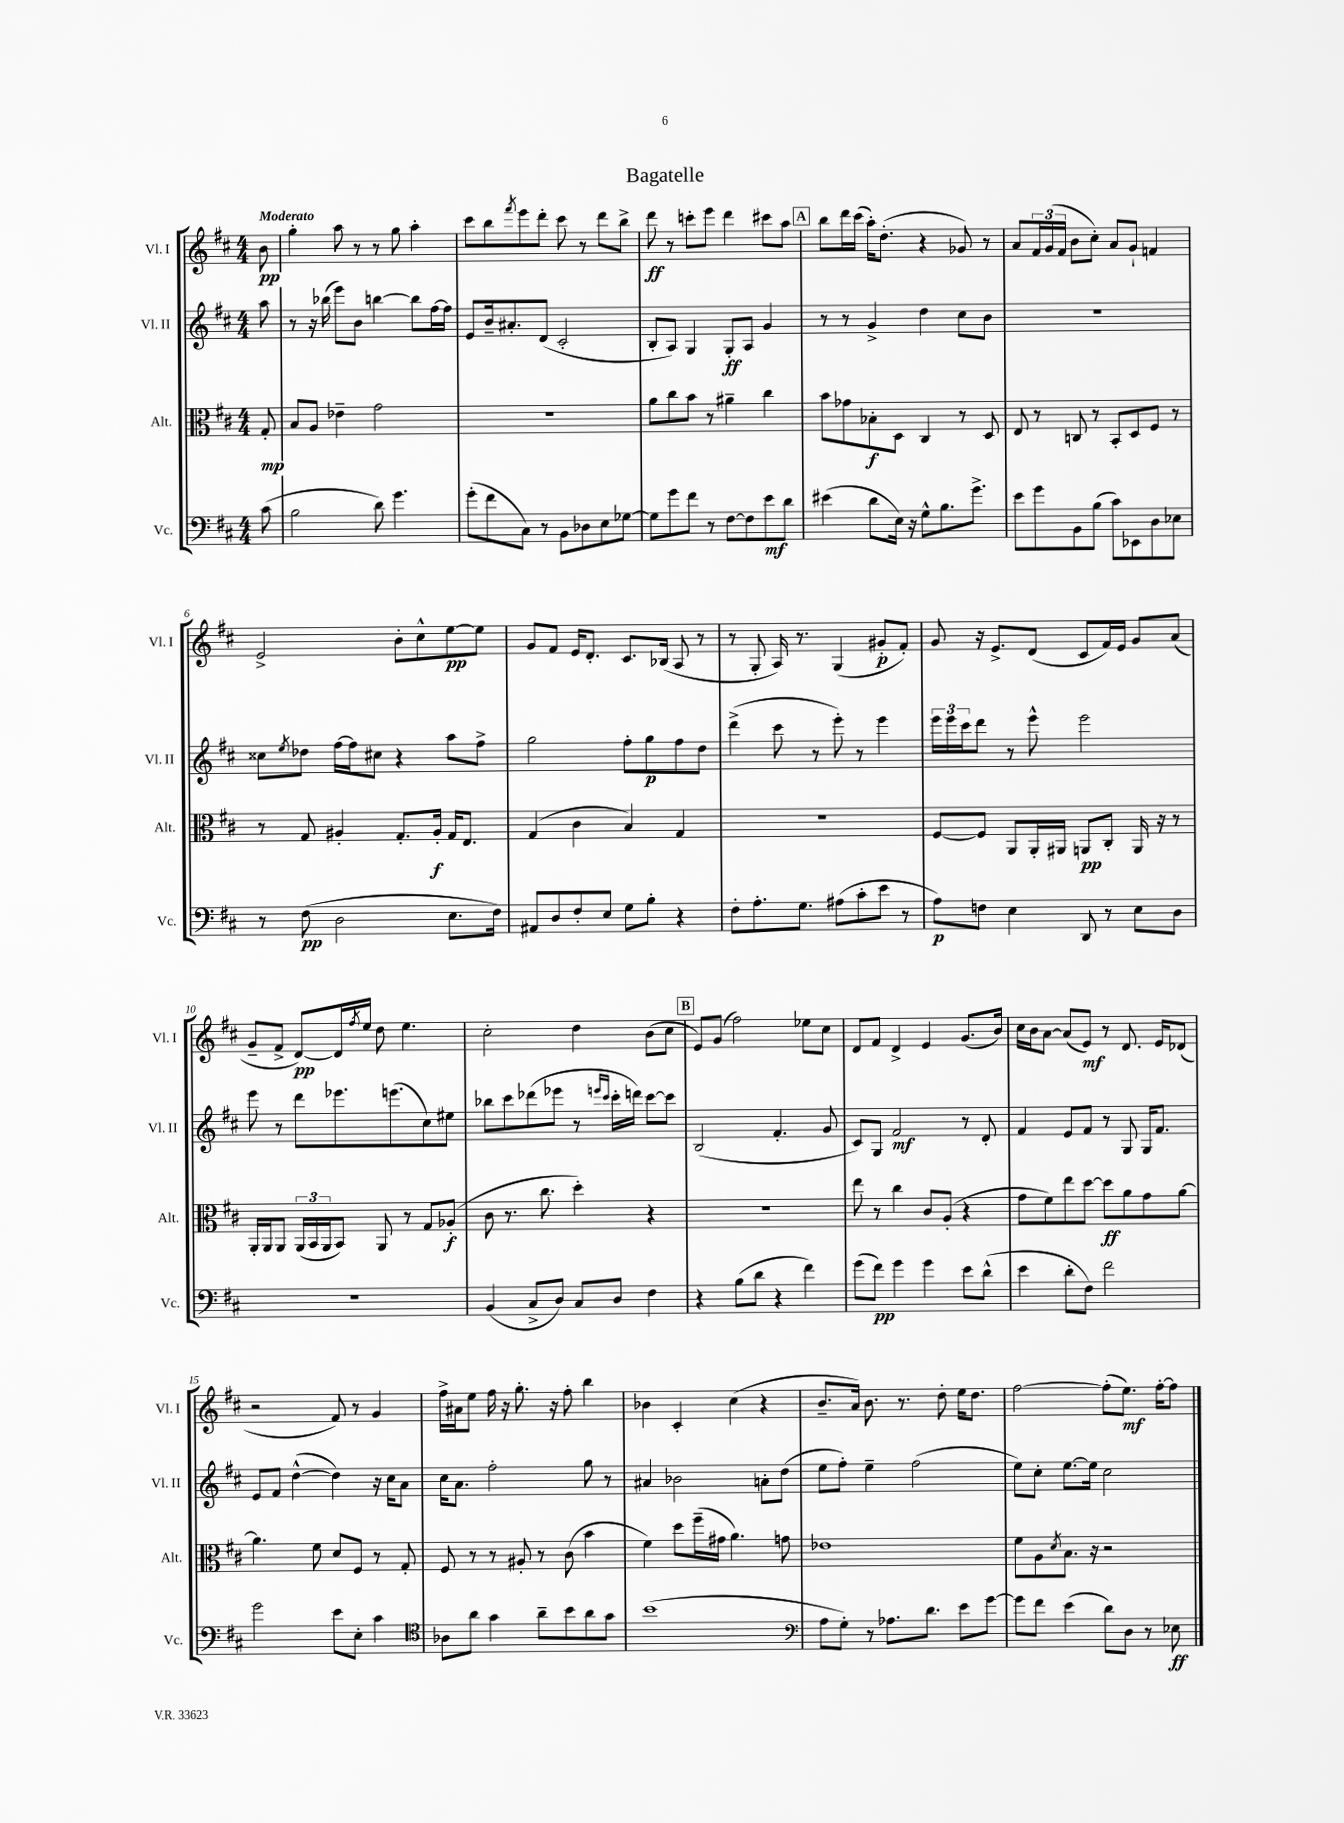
\header { title = "Bagatelle" }
<<
\new StaffGroup <<
\new Staff = "s0" \with { instrumentName = "Vl. I" shortInstrumentName = "Vl. I" } {
    \clef treble \key d \major \numericTimeSignature \time 4/4 \partial 8 \tempo "Moderato"
    b'8\pp |
    g''4-. a''8 r8 r8 g''8 a''4-. |
    cis'''8 b''8 \acciaccatura { fis'''8 } e'''8 d'''8-. cis'''8 r8 d'''8 b''8-> |
    d'''8\ff r8 c'''8-. e'''8 d'''4 cis'''8 a''8 |
    \mark \markup { \box "A" } b''8 d'''16 cis'''16( a''16-.) d''8.-.( r4 ges'8) r8 |
    a'8 \tuplet 3/2 { fis'16 g'16( fis'16 } b'8 cis''8-.) a'8 g'8-! f'4 |
    e'2-> b'8-. cis''8-^ e''8~\pp e''8 |
    g'8 fis'8 e'16 d'8.-. cis'8. bes16( a8 r8 |
    r8 g8-. a16) r8. g4( gis'8-.\p fis'8-.) |
    g'8 r16 e'8.-> d'8( cis'8 fis'16) e'16 g'8 a'8( |
    g'8-- fis'8-> d'8~\pp) d'16 \acciaccatura { fis''8 } e''16 d''8 e''4. |
    cis''2-. d''4 b'8( cis''8 |
    \mark \markup { \box "B" } e'8) g'8( fis''2) ees''8 cis''8 |
    d'8 fis'8 d'4-> e'4 g'8.( b'16) |
    cis''16 b'16 a'8~ a'8( e'8\mf) r8 d'8. e'16 des'8( |
    r2 fis'8) r8 g'4 |
    fis''16-> ais'16 e''8 fis''16 r16 g''8.-. r16 fis''8-. b''4 |
    bes'4 cis'4-. cis''4( r4 |
    b'8.-- a'16) b'8. r8. d''8-. e''16 d''8. |
    fis''2~ fis''8-.( e''8.\mf) fis''16~-. fis''8 \bar "|." |
}
\new Staff = "s1" \with { instrumentName = "Vl. II" shortInstrumentName = "Vl. II" } {
    \clef treble \key d \major \numericTimeSignature \time 4/4 \partial 8
    a''8 |
    r8 r16 bes''16( e'''8) b'8 b''4~ b''8 fis''16~ fis''16 |
    e'8 b'16-- ais'8.-. d'8( cis'2-. |
    b8-. a8) g4 g8-.\ff a8 g'4 |
    \mark \markup { \box "A" } r8 r8 g'4-> d''4 cis''8 b'8 |
    R1 |
    cisis''8 \acciaccatura { e''8 } des''8 fis''16~ fis''16 cis''8 r4 a''8 fis''8-> |
    g''2 fis''8-. g''8\p fis''8 d''8 |
    d'''4->( cis'''8 r8 e'''8-.) r8 e'''4 |
    \tuplet 3/2 { e'''16 e'''16 cis'''16 } d'''8 r8 e'''8-^ e'''2 |
    e'''8 r8 d'''8 ees'''8. e'''8.( cis''8) eis''8 |
    bes''8 cis'''8 des'''8( ees'''8 r8 \grace { e'''16 cis'''16 } cis'''16-. d'''16) cis'''8~ cis'''8 |
    \mark \markup { \box "B" } b2( fis'4.-. g'8 |
    cis'8) g8 fis'2\mf r8 d'8-. |
    fis'4 e'8 fis'8 r8 g8 g16 fis'8. |
    e'8 fis'8 d''4~-^( d''4) r16 cis''16 a'8 |
    cis''16 a'8. fis''2-. g''8 r8 |
    ais'4 bes'2 a'8-. d''8( |
    e''8 fis''8-.) e''4-- fis''2( |
    e''8) cis''8-. e''8.~ e''16 cis''2 \bar "|." |
}
\new Staff = "s2" \with { instrumentName = "Alt." shortInstrumentName = "Alt." } {
    \clef alto \key d \major \numericTimeSignature \time 4/4 \partial 8
    g8-.\mp |
    b8 a8 ees'4-- g'2 |
    R1 |
    a'8 cis''8 b'8 r8 ais'4-- cis''4 |
    \mark \markup { \box "A" } b'8 ges'8 bes8-.\f d8 cis4 r8 d8 |
    e8 r8 c8 r8 b,8-. d8 fis8 r8 |
    r8 g8 ais4-. g8.-. ais16-.\f g16 e8. |
    g4( cis'4 b4) g4 |
    R1 |
    fis8~ fis8 a,8 a,16-. ais,16 a,8\pp cis8-. a,16 r16 r8 |
    a,16-. a,16 a,8 \tuplet 3/2 { a,16( b,16 a,16 } b,8) a,8 r8 g8 aes8-.\f( |
    cis'8 r8. cis''8. d''4-.) r4 |
    \mark \markup { \box "B" } R1 |
    e''8 r8 cis''4 cis'8 a8-.( r4 |
    g'8 fis'8) e''8 d''8~ d''8\ff a'8 g'8 a'8~ |
    a'4. fis'8 d'8 fis8 r8 g8-. |
    fis8 r8 r8 ais8-. r8 cis'8( b'4 |
    fis'4) d''8 fis''16--( gis'16 a'4.) g'8 |
    ees'1 |
    fis'8 a8 \acciaccatura { d'8 } b8. r16 r2 \bar "|." |
}
\new Staff = "s3" \with { instrumentName = "Vc." shortInstrumentName = "Vc." } {
    \clef bass \key d \major \numericTimeSignature \time 4/4 \partial 8
    cis'8( |
    b2 d'8) g'4. |
    g'8-.( fis'8 cis8) r8 b,8 des8 e8 ges8~ |
    ges8 g'8 fis'8 r8 fis8~ fis8 e'8\mf d'8 |
    \mark \markup { \box "A" } eis'4( d'8 e16) r16 g8-^ b8. g'8.-> |
    e'8 g'8 b,8 b8( cis'8) ees,8 d8 ees8 |
    r8 fis8\pp( d2 e8. fis16) |
    ais,8 d8 fis8-. e8 g8 b8-. r4 |
    fis8-. a8.-. g8. ais8( cis'8-. e'8 r8 |
    a8\p) f8 e4 d,8 r8 e8 d8 |
    R1 |
    b,4( cis8-> d8) cis8 d8 fis4 |
    \mark \markup { \box "B" } r4 b8( d'8 r4 fis'4) |
    g'8( fis'8\pp) g'4 g'4 e'8 d'8-^( |
    e'4 d'8-. fis8) fis'2 |
    g'2 e'8 e8-. cis'4 |
    \clef tenor aes8 a'8 g'4 a'8-- b'8 a'8 g'8 |
    b'1( |
    \clef bass a8 g8-.) r8 aes8. d'8. e'8 g'8~ |
    g'8 fis'8 e'4( d'8) d8 r8 ees8\ff \bar "|." |
}
>>
>>
